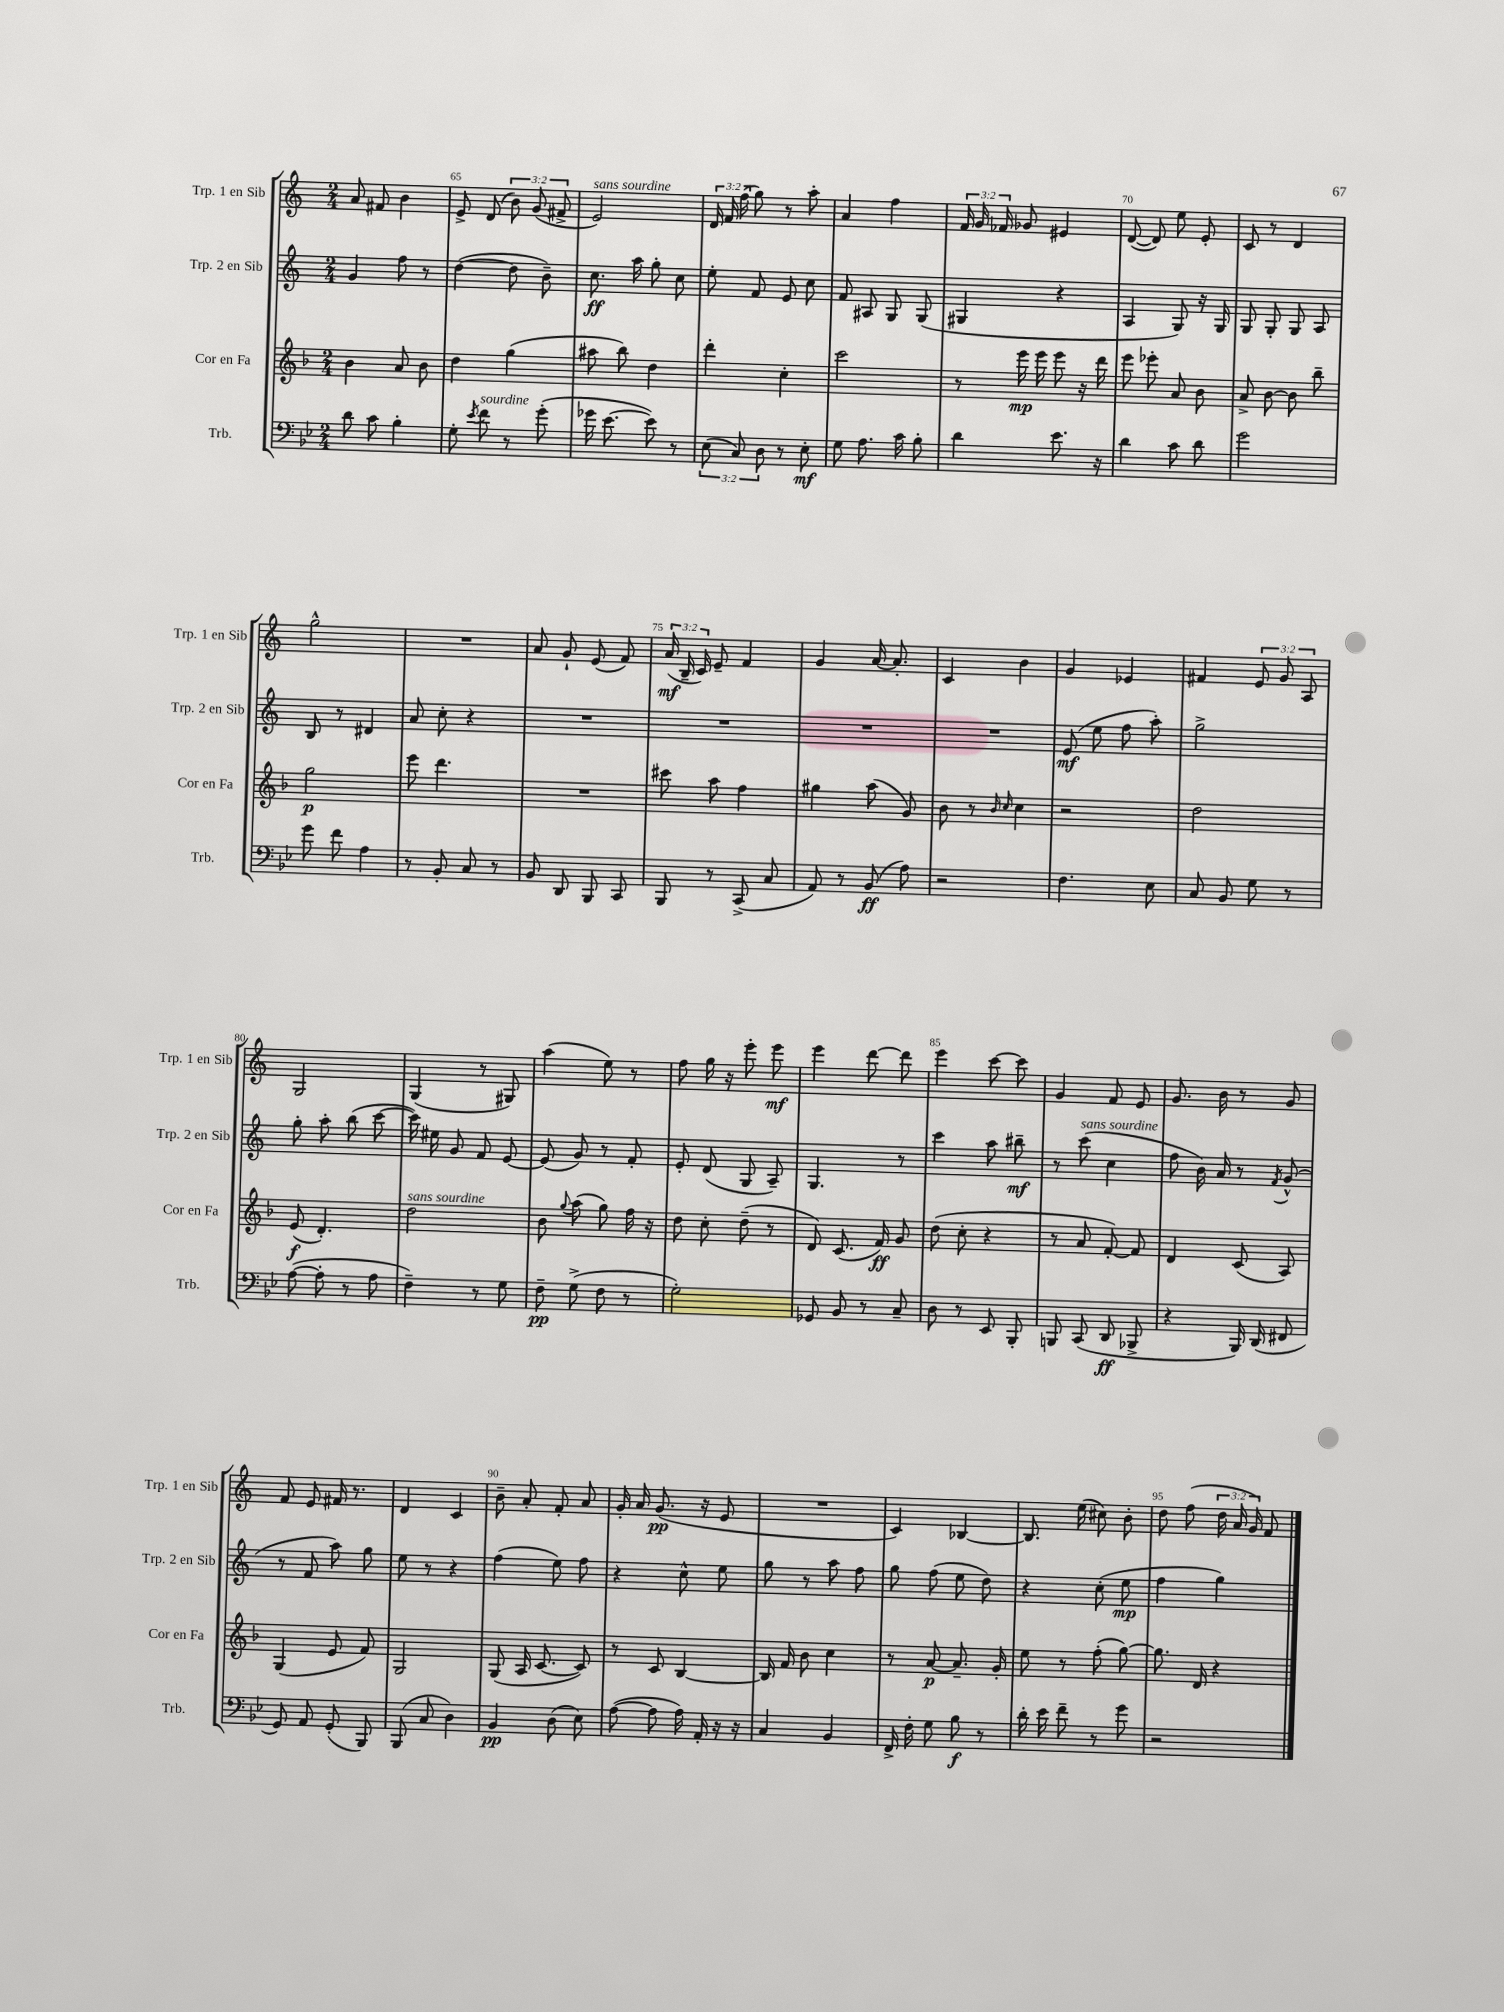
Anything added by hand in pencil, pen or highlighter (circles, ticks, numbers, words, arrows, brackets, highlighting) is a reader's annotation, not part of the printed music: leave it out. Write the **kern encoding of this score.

**kern	**kern	**kern	**kern
*staff4	*staff3	*staff2	*staff1
*clefF4	*clefG2	*clefG2	*clefG2
*k[b-e-]	*k[b-]	*k[]	*k[]
*M2/4	*M2/4	*M2/4	*M2/4
8d	4b-	4g	8a
8c	.	.	8f#
4B-'	8a	8ff	4b
.	8b-	8r	.
=	=	=	=
8G'	4dd	([4dd	8e^
8qe-	.	.	.
8f	.	.	(8d
8r	(4gg	8dd]	12b)
.	.	.	(12g
(8g'	.	8b~)	.
.	.	.	12f#^
=	=	=	=
16g-	8aa#	8.cc	2e)
[8.e-	.	.	.
.	8bb-)	.	.
.	.	16aa	.
8e-])	4dd	8gg'	.
8r	.	8cc	.
=	=	=	=
(12E-	4ddd'	8ee'	24d
.	.	.	24f
12C)	.	.	(24ff
.	.	8f	8gg)
12D	.	.	.
8r	4cc'	8e	8r
8E-'	.	8cc	8aa'
=	=	=	=
8G	2ccc	8f	4a
8.A	.	8A#	.
.	.	8G	4ff
16c	.	.	.
8B-'	.	(8G	.
=	=	=	=
4d	8r	4G#	24f
.	.	.	24g
.	.	.	24f-
.	16eee	.	8g-
.	16eee	.	.
8.e-	8eee	4r	4e#
.	16r	.	.
16r	16ddd	.	.
=	=	=	=
4d	8eee	4A	([8d
.	8eee-'	.	8d])
8c	8a	8G)	8ee
8d	8b-	16r	8e'
.	.	16G	.
=	=	=	=
2g	8a^	8G	8c
.	[8b-	8G'	8r
.	8b-]	8G	4d
.	8bb-~	8A	.
=	=	=	=
8g	2gg	8B	2gg^^
8f	.	8r	.
4A	.	4d#	.
=	=	=	=
8r	8eee	8a	2r
8BB-'	4.ddd	8cc'	.
8C	.	4r	.
8r	.	.	.
=	=	=	=
8BB-	2r	2r	8a
8DD	.	.	8g`
8BBB-	.	.	(8e
8CC	.	.	8f)
=	=	=	=
8BBB-	8ccc#	2r	(24a
.	.	.	24B~
.	.	.	24c)
8r	8aa	.	8e~
(8CC^	4ff	.	4f
8C	.	.	.
=	=	=	=
8AA)	4gg#	2r	4g
8r	.	.	.
(8BB-	(8aa	.	[16a
.	.	.	8.a']
8A)	8g)	.	.
=	=	=	=
2r	8b-	2r	4c
.	8r	.	.
.	16qqb-	.	.
.	16qqcc	.	.
.	4cc	.	4b
=	=	=	=
4.F	2r	(8e	4g
.	.	8ee	.
.	.	8ff	4e-
8E-	.	8aa')	.
=	=	=	=
8C	2dd	2gg^	4f#
8BB-	.	.	.
8G	.	.	12e
.	.	.	12g
8r	.	.	.
.	.	.	12A
=	=	=	=
([8A	(8e	8gg'	2G
8A']	4.d')	8aa'	.
8r	.	(8bb	.
8A	.	[8ccc	.
=	=	=	=
4F~)	2dd	16ccc])	(4G
.	.	16ee#	.
.	.	8g	.
8r	.	8f	8r
8G	.	[8e	8G#)
=	=	=	=
8F~	8b-	(8e]	(4aa
.	8qqgg	.	.
(8G^	(8aa	8g)	.
8F	8gg)	8r	8ee)
8r	16ff	8f'	8r
.	16r	.	.
=	=	=	=
2G')	8dd	8e'	8ff
.	8cc'	(8d	16gg
.	.	.	16r
.	(8dd~	8G	8eee'
.	8r	8A~)	8eee
=	=	=	=
8GG-	8d)	4.G	4eee
8BB-	(8.c	.	.
8r	.	.	[8ddd
.	16f)	.	.
8C~	8g	8r	8ddd]
=	=	=	=
8D	(8dd	4ccc	4eee
8r	8cc'	.	.
8EE-	4r	8aa	[8ccc
8BBB-'	.	8bb#~	8ccc]
=	=	=	=
8BBB	8r	8r	4g
(8CC	8a	(8ccc	.
8DD	[8f')	4cc	8f
8BBB-^	8f]	.	8e
=	=	=	=
4r	4d	8ff	8.g
.	.	16b)	.
.	.	16a	16b
16BBB-)	(8c	8r	8r
(16DD	.	.	.
.	.	8qf	.
8FF#	8A)	(8g^^	8g
=	=	=	=
8GG)	(4G	8r	8f
8AA	.	8f	8e
(8GG'	8e	8aa)	16f#
.	.	.	8.r
8BBB-)	8f)	8gg	.
=	=	=	=
(8BBB-	2G	8ee	4d
8C	.	8r	.
4D)	.	4r	4c
=	=	=	=
4BB-	(8G	(4ff	8b~
.	16A	.	8a'
.	[8.c	.	.
(8D	.	8ee)	8f'
8E-)	8c])	8ff	8a
=	=	=	=
([8A	8r	4r	16g'
.	.	.	16a
8A]	8c	.	(8.g
16A)	[4B-	8cc^^	.
16AA'	.	.	16r
16r	.	8ee	8e
16r	.	.	.
=	=	=	=
4C	16B-]	8gg	2r
.	16f	.	.
.	8b-	8r	.
4BB-	4cc	8aa	.
.	.	8ff	.
=	=	=	=
16FF^	8r	8gg	4c)
16F'	.	.	.
8G	[8a	(8ff	.
8B-	8.a~]	8ee	[4B-
8r	.	8dd)	.
.	16g'	.	.
=	=	=	=
16d'	8ee	4r	8.B-]
16e-	.	.	.
8f~	8r	.	.
.	.	.	(16ee
8r	(8ff'	(8cc'	8cc#)
8g	[8gg)	8ee	8b'
=	=	=	=
2r	8.gg]	4ff	8dd
.	.	.	(8ff
.	16d	.	.
.	4r	4gg)	24dd
.	.	.	24a
.	.	.	24g)
.	.	.	8f
==	==	==	==
*-	*-	*-	*-
